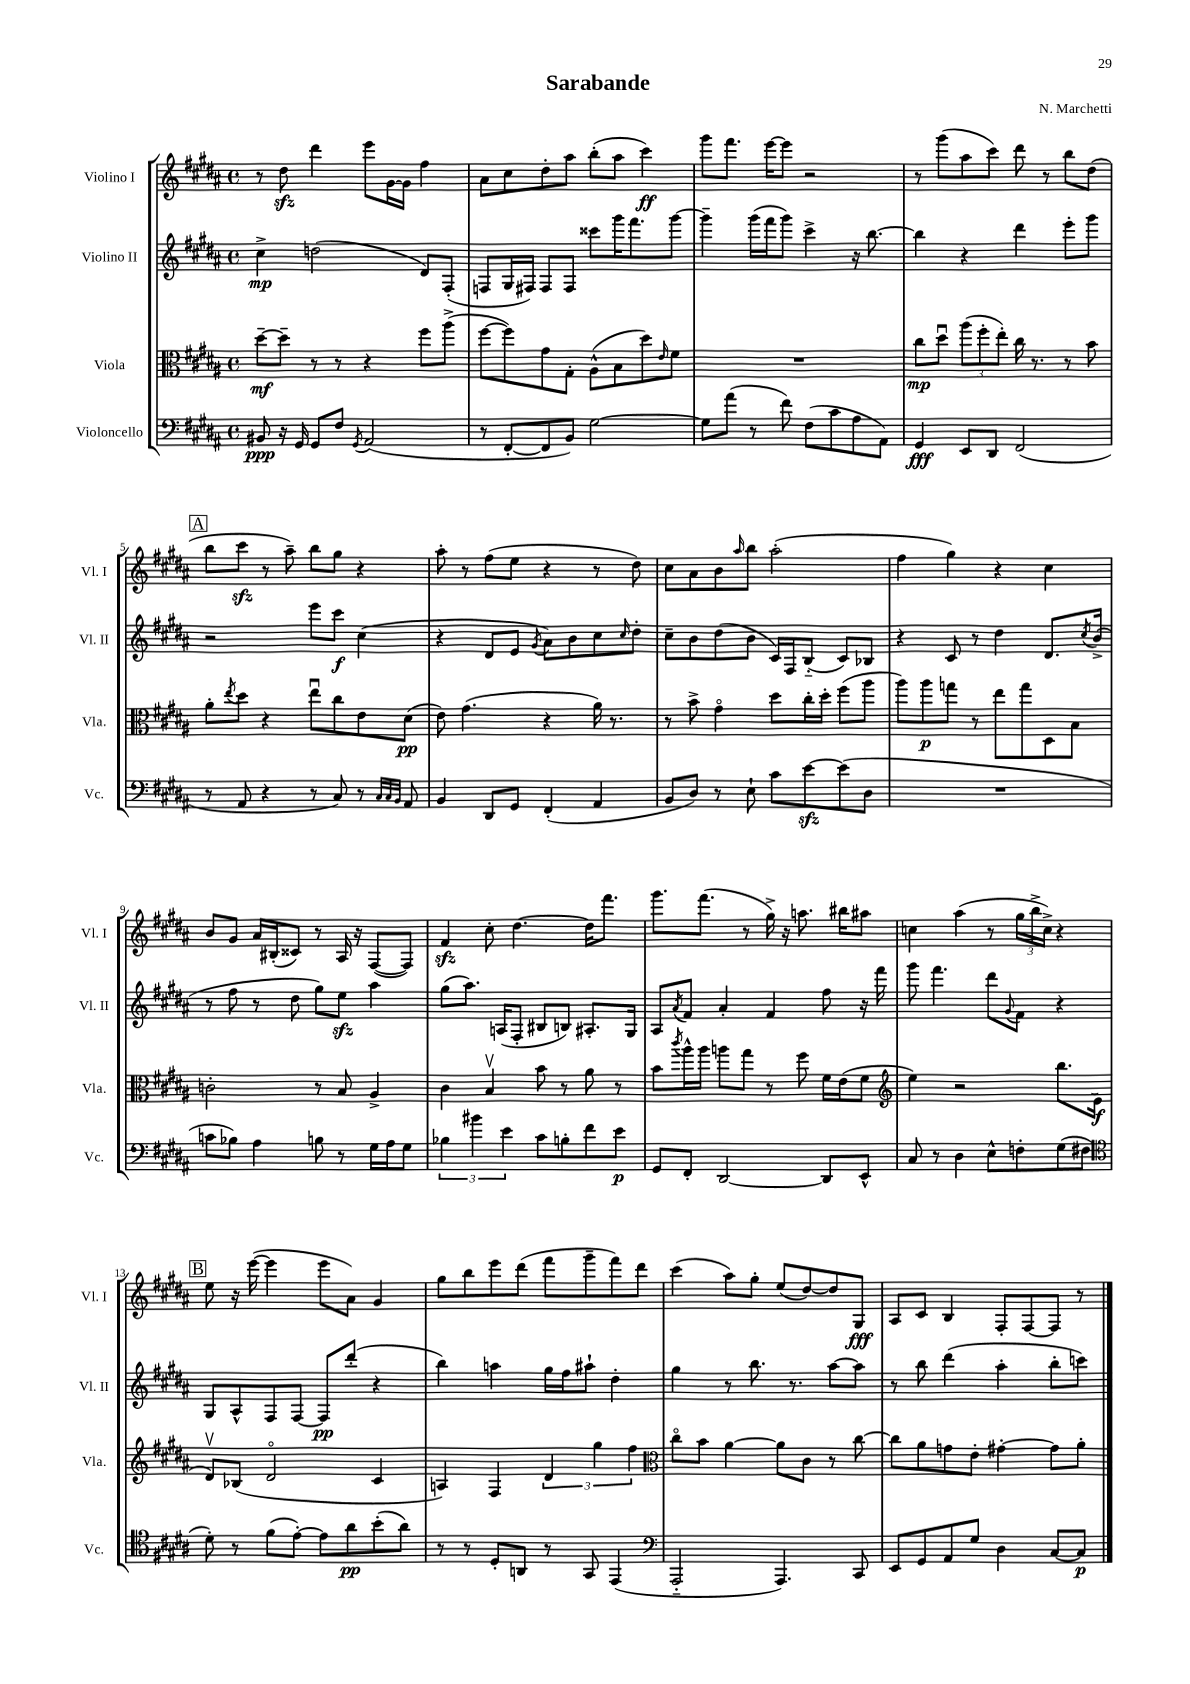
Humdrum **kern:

**kern	**kern	**kern	**kern
*staff4	*staff3	*staff2	*staff1
*clefF4	*clefC3	*clefG2	*clefG2
*k[f#c#g#d#a#]	*k[f#c#g#d#a#]	*k[f#c#g#d#a#]	*k[f#c#g#d#a#]
*M4/4	*M4/4	*M4/4	*M4/4
*met(c)	*met(c)	*met(c)	*met(c)
8BB#	[8dd#~	4cc#^	8r
16r	8dd#~]	.	8dd#
16GG#	.	.	.
8GG#	8r	(2dd	4ddd#
8F#	8r	.	.
8qGG#	.	.	.
(2AA#	4r	.	8eee
.	.	.	[16g#
.	.	.	16g#]
.	8ff#	8d#)	4ff#
.	(8aa#^	(8F#'	.
=	=	=	=
8r	[8ff#	8F	8a#
[8FF#'	8ff#])	16G#	8cc#
.	.	16F#)	.
8FF#]	8g#	8F#	8dd#'
8BB)	8G#'	8F#	8aa#
[2G#	(8A#^^	8ccc##	(8bb'
.	8B	16ggg#	8aa#
.	.	8.fff#	.
.	8dd#)	.	4ccc#)
.	16qqe	.	.
.	8f#	[8ggg#	.
=	=	=	=
8G#]	1r	4ggg#~]	8ggg#
(8a#	.	.	8.fff#
8r	.	(16ggg#	.
.	.	16fff#	[16eee
8f#)	.	8ggg#)	8eee]
(8F#	.	4ccc#^	2r
8c#	.	.	.
8A#	.	16r	.
.	.	[8.bb	.
8AA#)	.	.	.
=	=	=	=
4GG#	8cc#	4bb]	8r
.	8dd#u	.	(8ggg#
8EE	(12aa#	4r	8aa#
.	12ff#'	.	.
8DD#	.	.	8ccc#)
.	12ee')	.	.
(2FF#	16cc#	4ddd#	8ddd#
.	8.r	.	.
.	.	.	8r
.	8r	8eee'	8bb
.	8b	8ggg#	(8dd#
=	=	=	=
8r	8a#'	2r	8bb
.	8qee	.	.
8AA#	8dd#	.	8ccc#
4r	4r	.	8r
.	.	.	8aa#~)
8r	8eeu	8eee	8bb
8C#)	8cc#	8ccc#	8gg#
8r	8e	(4cc#	4r
32qqC#	.	.	.
32qqC#	.	.	.
32qqBB	.	.	.
8AA#	(8d#	.	.
=	=	=	=
4BB	8e)	4r	8aa#'
.	(4.g#	.	8r
8DD#	.	8d#	(8ff#
8GG#	.	8e	8ee
.	.	8qg#	.
(4FF#'	4r	8a#)	4r
.	.	8b	.
4AA#	16a#)	8cc#	8r
.	8.r	.	.
.	.	16qqcc#	.
.	.	8dd#'	8dd#)
=	=	=	=
8BB	8r	8cc#~	8cc#
8D#)	8b^	8b	8a#
8r	4g#o	(8dd#	8b
.	.	.	16qqaa#
8E`	.	8b	8bb
8c#	8dd#	16c#)	(2aa#'
.	.	16F#	.
[8e	16cc#'	(8B'~	.
.	16dd#'	.	.
(8e]	(8ff#	8c#)	.
8D#	8aa#	8B-	.
=	=	=	=
1r	8aa#)	4r	4ff#
.	8aa#	.	.
.	8gg	8c#	4gg#)
.	8r	8r	.
.	8ee	4dd#	4r
.	8gg	.	.
.	8D#	8.d#	4cc#
.	8B	.	.
.	.	8qcc#	.
.	.	(16b^	.
=	=	=	=
8c	2c'	8r	8b
8B-)	.	8ff#	8g#
4A#	.	8r	16a#
.	.	.	(16B#'
.	.	8dd#	8c##)
8B	8r	8gg#)	8r
8r	8B	8ee	16A#
.	.	.	16r
16G#	4A#^	4aa#	([8F#
16A#	.	.	.
8G#	.	.	8F#])
=	=	=	=
6B-	4c#	(8gg#	4f#
.	.	8.aa#)	.
6b#	.	.	.
.	4Bv	.	8cc#'
.	.	(16A	.
6e	.	.	.
.	.	8F#'	[4.dd#
8c#	8b	8B#	.
8B'	8r	8B)	.
8f#	8a#	8.A#'	16dd#]
.	.	.	8.fff#
8e	8r	.	.
.	.	16G#	.
=	=	=	=
8GG#	8b	8A#	8.ggg#
.	8qccc#	8qa#	.
8FF#'	16aa#^^	8f#	.
.	16aa#	.	(8.fff#
[2DD#	8aa	4a#'	.
.	8gg#	.	8r
.	8r	4f#	16gg#^)
.	.	.	16r
.	8ff#	.	8.aa
8DD#]	16f#	8ff#	.
.	(16e	.	16bb#
8EE^^	8f#	16r	8aa#
.	.	16fff#	.
=	=	=	=
*	*clefG2	*	*
8C#	4ee)	8ggg#	4cc
8r	.	4.fff#	.
4D#	2r	.	(4aa#
8E^^	.	8ddd#	8r
.	.	8qqg#	.
8F'	.	8f#	24gg#
.	.	.	24bb^
.	.	.	24cc^)
(8G#	8.bb	4r	4r
8F#	.	.	.
.	(16e	.	.
=	=	=	=
*clefC4	*	*	*
8d#')	8d#v)	8G#	8ee
8r	(8B-	8A#^^	16r
.	.	.	([16eee
(8f#	2d#o	8F#	4eee]
[8e')	.	[8F#	.
8e]	.	8F#]	8eee
8a#	.	(8ddd#'	8a#)
(8b'	4c#	4r	4g#
8a#)	.	.	.
=	=	=	=
8r	4A)	4bb)	8gg#
8r	.	.	8bb
8D#'	4F#	4aa	8eee
8AA	.	.	(8ddd#
8r	6d#	16gg#	8fff#
.	.	16ff#	.
8GG#	.	8aa#`	8ggg#~
.	6gg#	.	.
(4EE	.	4dd#'	8fff#)
.	6ff#	.	.
.	.	.	8ddd#
=	=	=	=
*clefF4	*clefC3	*	*
2AAA#'~	8cc#o	4gg#	(4ccc#
.	8b	.	.
.	[4a#	8r	8aa#)
.	.	8.bb	8gg#'
4.AAA#)	8a#]	.	(8ee
.	.	8.r	.
.	8c#	.	[8dd#)
.	8r	[8aa#	8dd#]
8CC#	[8cc#	8aa#]	8G#
=	=	=	=
8EE	8cc#]	8r	8A#
8GG#	8a#	8bb	8c#
8AA#	8g	(4ddd#	4B
8G#	8e'	.	.
4D#	[4g#'	4aa#'	8F#'
.	.	.	[8F#
[8C#	8g#]	8bb'	8F#]
8C#]	8a#'	8ccc)	8r
==	==	==	==
*-	*-	*-	*-
